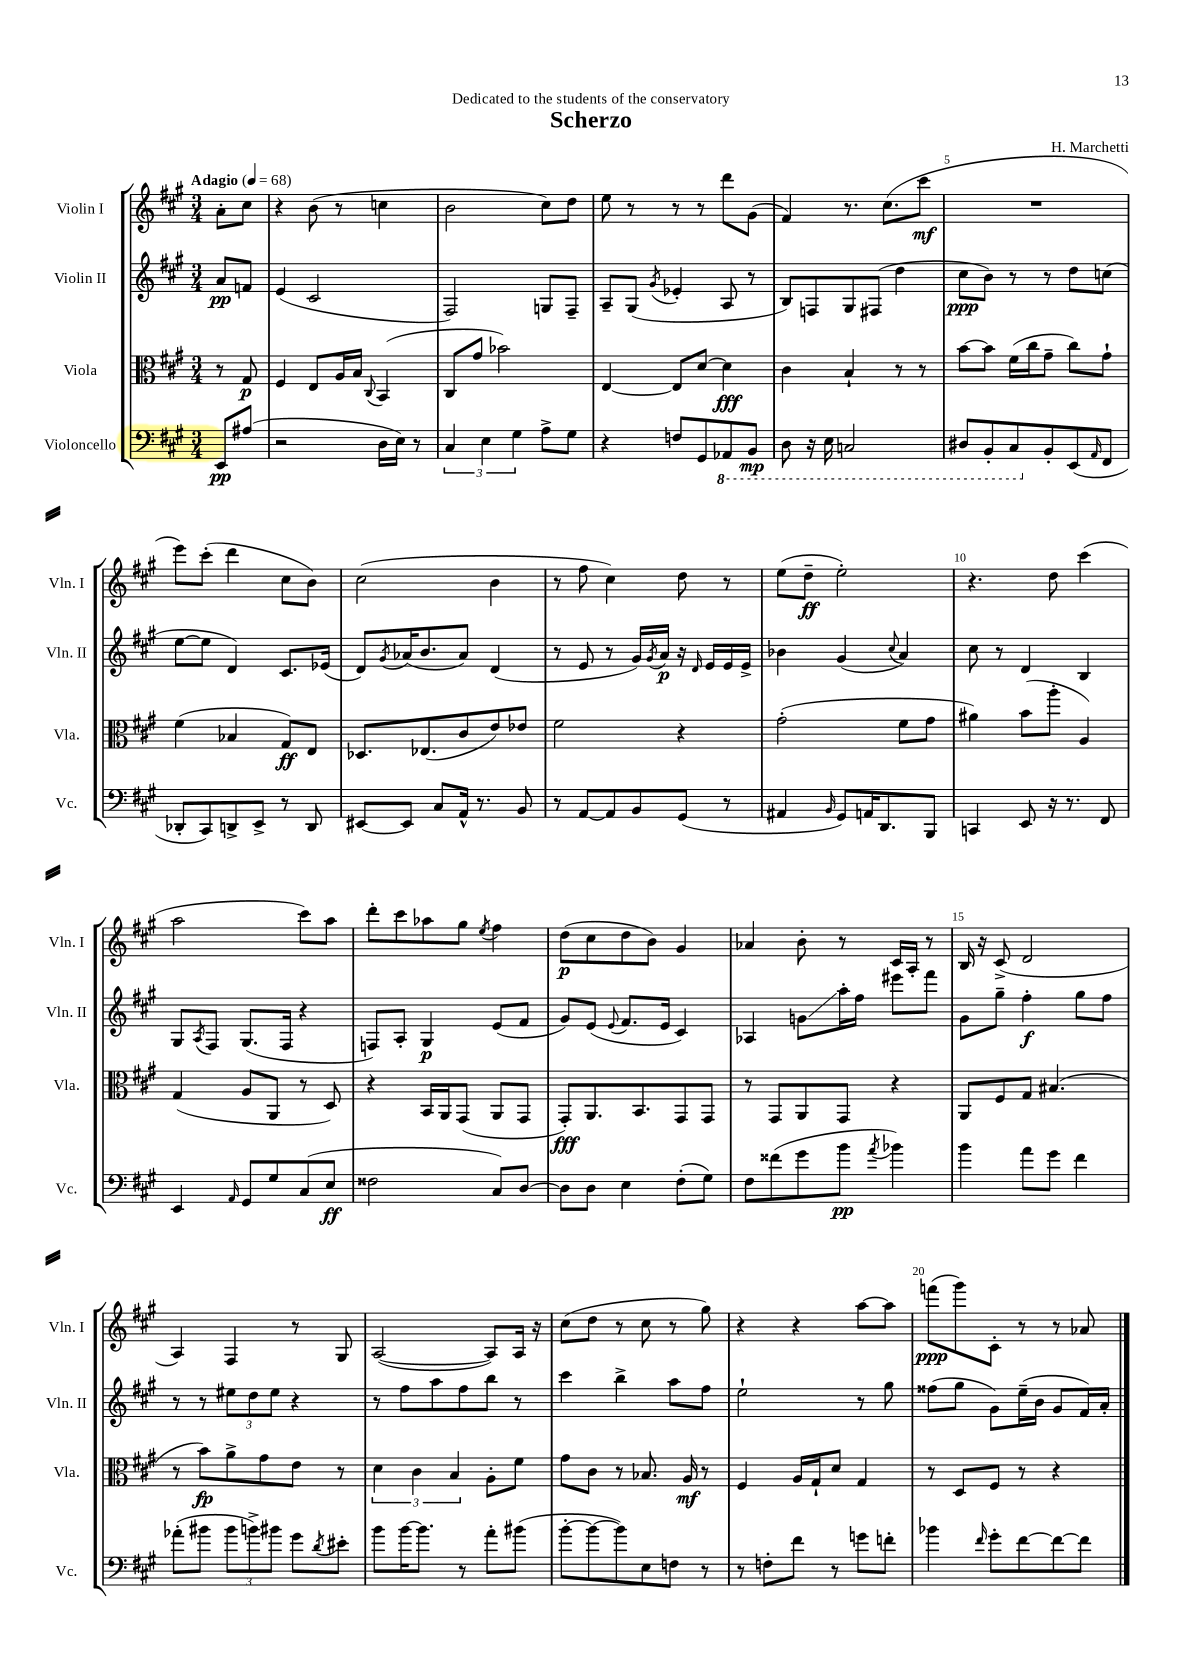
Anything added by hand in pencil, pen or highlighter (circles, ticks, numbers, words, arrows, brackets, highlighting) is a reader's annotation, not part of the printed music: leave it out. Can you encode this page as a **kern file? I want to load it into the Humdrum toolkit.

**kern	**kern	**kern	**kern
*staff4	*staff3	*staff2	*staff1
*clefF4	*clefC3	*clefG2	*clefG2
*k[f#c#g#]	*k[f#c#g#]	*k[f#c#g#]	*k[f#c#g#]
*M3/4	*M3/4	*M3/4	*M3/4
*MM68	*MM68	*MM68	*MM68
8EE	8r	8a	8a'
(8A#	8G#	8f	8cc#
=	=	=	=
2r	4F#	(4e	4r
.	8E	2c#	(8b
.	16A	.	8r
.	16B	.	.
.	8qqC#	.	.
16D	(4BB	.	4cc
16E)	.	.	.
8r	.	.	.
=	=	=	=
6C#	8C#	2F#)	2b
.	8g#	.	.
6E	.	.	.
.	2b-)	.	.
6G#	.	.	.
8A^	.	8G	8cc#)
8G#	.	8F#~	8dd
=	=	=	=
4r	[4E	8A~	8ee
.	.	(8G#	8r
.	.	8qg#	.
8F	8E]	4e-'	8r
8GG#	[8d	.	8r
8AAA-	4d]	8A	8ddd
8BBB	.	8r	(8g#
=	=	=	=
8DD	4c#	8B)	4f#)
16r	.	8F	.
16EE	.	.	.
2CC	4B`	8G#	8.r
.	.	(8F#	.
.	.	.	(8.cc#
.	8r	4dd	.
.	8r	.	8ccc#
=	=	=	=
8DD#	[8b	8cc#	2.r
8BBB'	8b]	8b)	.
8CC#	(16f#	8r	.
.	16cc#	.	.
8BB'	8g#~	8r	.
(8EE	8cc#)	8dd	.
16qqAA	.	.	.
8FF#	8g#`	(8cc	.
=	=	=	=
8DD-'	(4f#	[8ee	8eee)
8CC#)	.	8ee]	(8ccc#'
8DD^	4B-	4d)	4ddd
8EE^	.	.	.
8r	8G#)	8.c#	8cc#
8DD	8E	.	8b)
.	.	(16e-	.
=	=	=	=
[8EE#	8.D-	8d)	(2cc#
.	.	8qg#	.
8EE#]	.	(16a-	.
.	(8.E-	8.b	.
8C#	.	.	.
16AA^^	8c#	8a-)	.
8.r	.	.	.
.	8e)	(4d	4b
8BB	8e-	.	.
=	=	=	=
8r	2f#	8r	8r
[8AA	.	8e	8ff#
8AA]	.	8r	4cc#)
8BB	.	16g#)	.
.	.	8qg#	.
.	.	16a	.
(8GG#	4r	16r	8dd
.	.	16qqd	.
.	.	16e	.
8r	.	16e	8r
.	.	16e^	.
=	=	=	=
4AA#	(2g#'	4b-	(8ee
.	.	.	8dd~
16qqBB	.	.	.
8GG#)	.	(4g#	2ee')
16AA	.	.	.
8.DD	.	.	.
.	.	8qqcc#	.
.	8f#	4a)	.
8BBB	8g#	.	.
=	=	=	=
4CC	4a#)	8cc#	4.r
.	.	8r	.
8EE	(8b	4d	.
16r	8aa'	.	8dd
8.r	.	.	.
.	4A)	4B	(4ccc#
8FF#	.	.	.
=	=	=	=
4EE	(4G#	8G#	2aa
.	.	8qA	.
.	.	8F#	.
16qqAA	.	.	.
8GG#	8A	(8.G#	.
8G#	8AA	.	.
.	.	16F#	.
(8C#	8r	4r	8ccc#)
8E	8D)	.	8aa
=	=	=	=
2F##	4r	8F)	8ddd'
.	.	8A'	8ccc#
.	16BB	4G#	8aa-
.	16AA	.	.
.	(8GG#	.	8gg#
.	.	.	8qee
8C#)	8AA	(8e	4ff#
[8D	8GG#	8f#	.
=	=	=	=
8D]	8GG#')	8g#)	(8dd
8D	8.AA	(8e	8cc#
.	.	8qqe	.
4E	.	8.f#	8dd
.	8.BB	.	.
.	.	.	8b)
.	.	16e	.
(8F#'	8GG#	4c#)	4g#
8G#)	8GG#	.	.
=	=	=	=
8F#	8r	4A-	4a-
(8f##	8GG#	.	.
8g#	8AA	8g	8b'
8b	8GG#	16aa'	8r
.	.	16ff#	.
8qa	.	.	.
4b-)	4r	8eee#	16c#
.	.	.	16A'
.	.	8fff#	8r
=	=	=	=
4b	8AA	8g#	16B
.	.	.	16r
.	8F#	8gg#~	(8c#^
8a	8G#	4ff#'	2d
8g#	(4.B#	.	.
4f#	.	8gg#	.
.	.	8ff#	.
=	=	=	=
(8a-'	8r	8r	4A)
8b#	8b)	8r	.
12b#	8a^	12ee#	4F#
12b^)	.	12dd	.
.	8g#	.	.
12b#	.	12ee#	.
8g#	8e	4r	8r
8qd	.	.	.
8e#'	8r	.	8G#
=	=	=	=
8b	6d	8r	([2A
[16b	.	8ff#	.
.	6c#	.	.
8.b]	.	.	.
.	.	8aa	.
.	6B	.	.
8r	.	8ff#	.
8a'	8A'	8bb	8A])
(8b#	8f#	8r	16A
.	.	.	16r
=	=	=	=
[8b'	8g#	4ccc#	(8cc#
8b_	8c#	.	8dd
8b])	8r	4bb^	8r
8E	8.B-	.	8cc#
8F	.	8aa	8r
.	16A	.	.
8r	8r	8ff#	8gg#)
=	=	=	=
8r	4F#	2ee`	4r
8F'	.	.	.
8f#	16A	.	4r
.	16G#`	.	.
8r	8d	.	.
8g	4G#	8r	[8aa
8f'	.	8gg#	8aa]
=	=	=	=
4b-	8r	(8ff##	(8fff
.	8D	8gg#	8ggg#)
16qqf#	.	.	.
8g#'	8F#	8g#)	8c#'
[8f#	8r	(16ee~	8r
.	.	16b	.
8f#_	4r	8g#	8r
8f#]	.	16f#)	8a-
.	.	16a'	.
==	==	==	==
*-	*-	*-	*-
